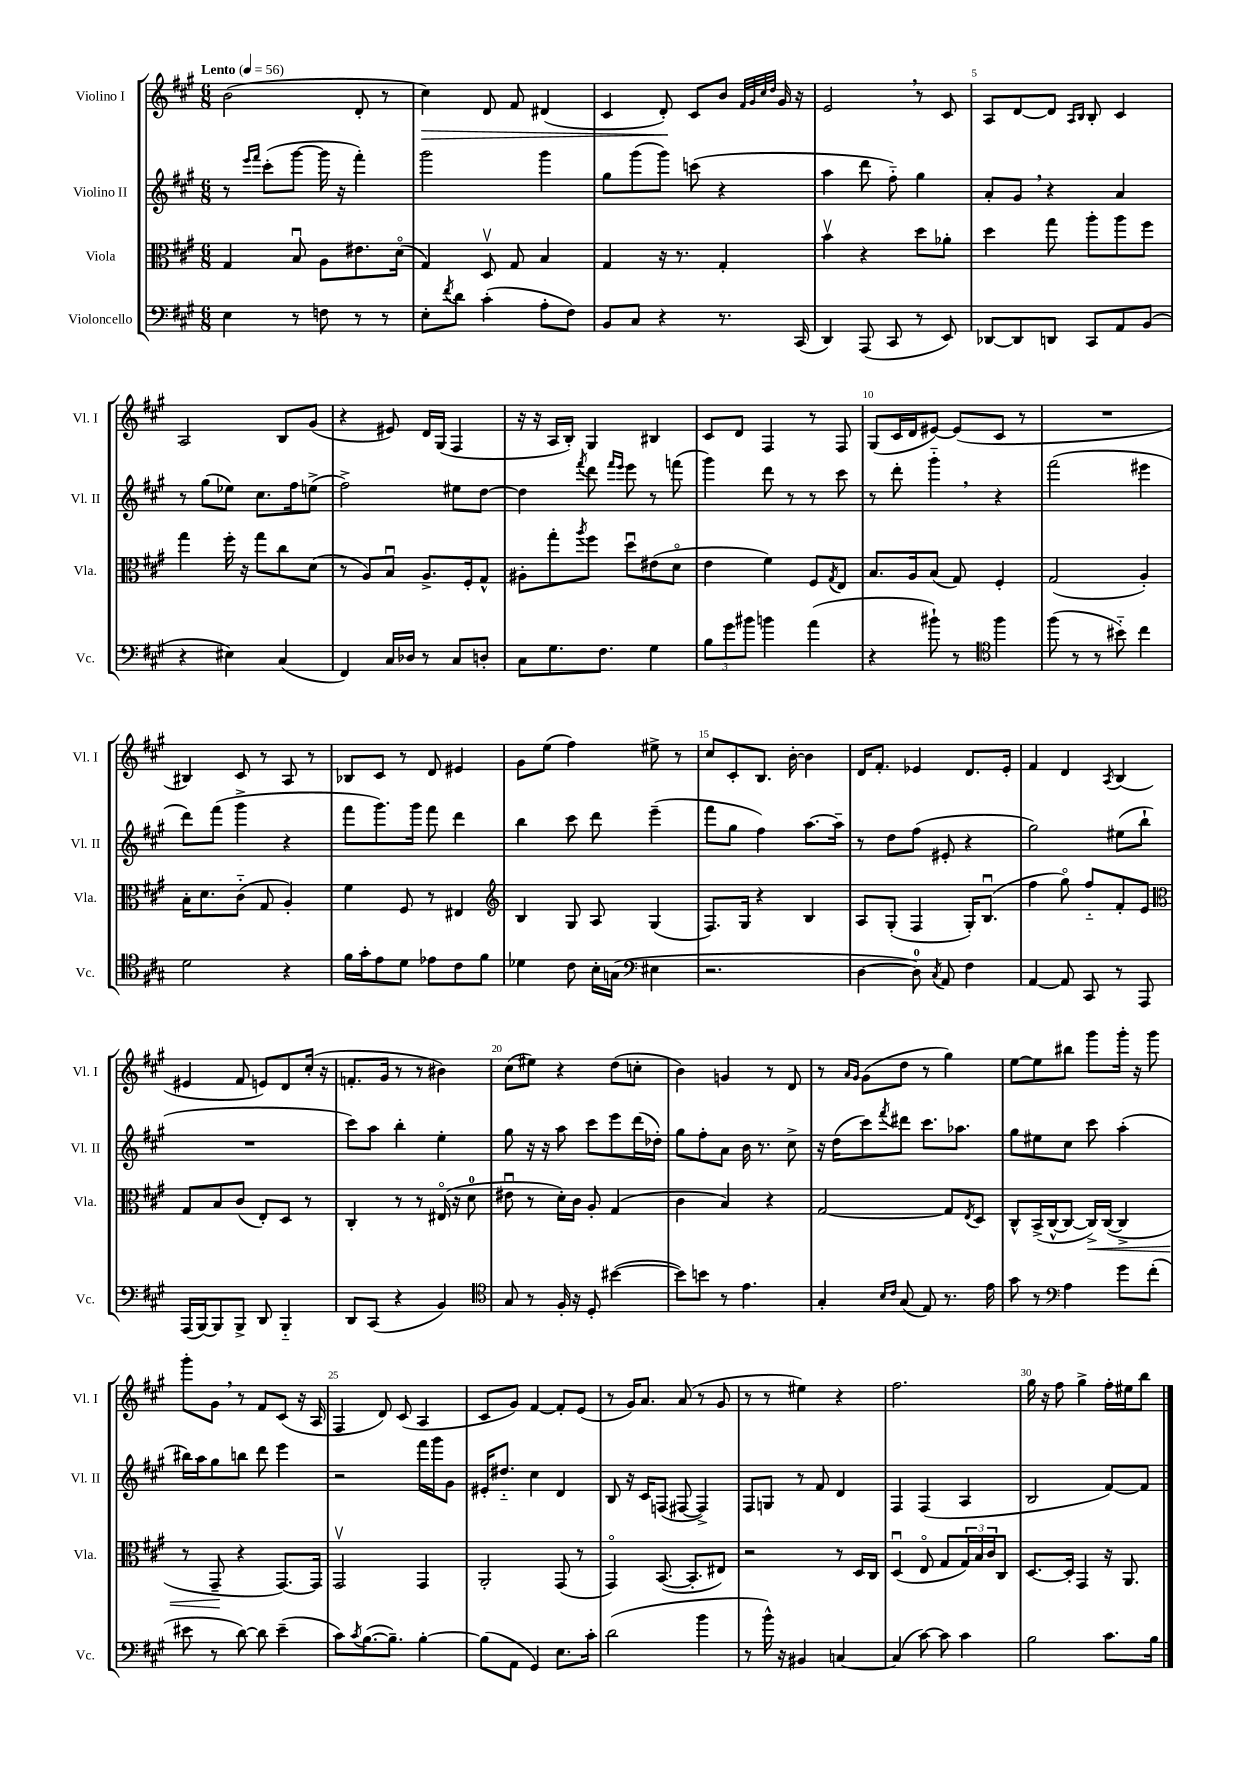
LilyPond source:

<<
\new StaffGroup <<
\new Staff = "s0" \with { instrumentName = "Violino I" shortInstrumentName = "Vl. I" } {
    \clef treble \key a \major \numericTimeSignature \time 6/8 \tempo "Lento" 4 = 56
    b'2( d'8-. r8 |
    cis''4\>) d'8 fis'8 dis'4( |
    cis'4 d'8-.\!) cis'8 b'8 \grace { fis'32 gis'32 cis''32 d''32 } gis'16 r16 |
    e'2 \breathe r8 cis'8 |
    a8 d'8~ d'8 \grace { a16 b16 } b8-. cis'4 |
    a2 b8 gis'8( |
    r4 eis'8) d'16 gis16( fis4 |
    r16 r16 a16 b16-.) gis4 bis4 |
    cis'8 d'8 fis4 r8 fis8 |
    gis8( cis'16 d'16 eis'8~) eis'8( cis'8 r8 |
    R2. |
    bis4) cis'8 r8 a8 r8 |
    bes8 cis'8 r8 d'8 eis'4 |
    gis'8 e''8( fis''4) eis''8-> r8 |
    cis''8 cis'8-. b8. b'16~-. b'4 |
    d'16 fis'8.-. ees'4 d'8. ees'16-. |
    fis'4 d'4 \acciaccatura { a8 } b4( |
    eis'4 fis'8 e'8) d'8 cis''16-.( r16 |
    f'8.-. gis'16 r8 r8 bis'4) |
    cis''8( eis''8) r4 d''8( c''8-. |
    b'4) g'4 r8 d'8 |
    r8 \grace { a'16 gis'16 } gis'8( d''8 r8 gis''4) |
    e''8~ e''8 bis''8 gis'''8 gis'''16-. r16 gis'''8 |
    gis'''8-. gis'8 \breathe r8 fis'8 cis'8( r16 a16 |
    fis4 d'8) cis'8( a4 |
    cis'8 gis'8) fis'4~ fis'8-. e'8( |
    r8 gis'16) a'8. a'8( r8 gis'8 |
    r8 r8 eis''4) r4 |
    fis''2. |
    gis''16 r16 fis''8 gis''4-> fis''16-. eis''16 b''8 \bar "|." |
}
\new Staff = "s1" \with { instrumentName = "Violino II" shortInstrumentName = "Vl. II" } {
    \clef treble \key a \major \numericTimeSignature \time 6/8
    r8 \grace { e'''16 fis'''16 } cis'''8-.( gis'''8~ gis'''16 r16 fis'''4-.) |
    gis'''2 gis'''4 |
    gis''8 gis'''8( gis'''8) c'''8( r4 |
    a''4 d'''8 fis''8-_) gis''4 |
    a'8-. gis'8 \breathe r4 a'4 |
    r8 gis''8( ees''8) cis''8. fis''16 e''8->( |
    fis''2->) eis''8 d''8~ |
    d''4 \acciaccatura { fis'''8 } d'''8 \grace { fis'''16 e'''16 } e'''8 r8 f'''8( |
    gis'''4) d'''8 r8 r8 cis'''8 |
    r8 d'''8-. gis'''4-_ \breathe r4 |
    fis'''2( eis'''4 |
    d'''8) fis'''8( gis'''4-> r4 |
    fis'''8 gis'''8.) gis'''16 fis'''8 d'''4 |
    b''4 cis'''8 d'''8 e'''4--( |
    fis'''8 gis''8 fis''4) a''8.~ a''16-- |
    r8 d''8 fis''8( eis'8-. r4 |
    gis''2) eis''8( b''8-! |
    R2. |
    cis'''8) a''8 b''4-. e''4-. |
    gis''8 r16 r16 a''8 cis'''8 e'''8 d'''16( des''16-.) |
    gis''8 fis''8-. a'8 b'16 r8. cis''8-> |
    r16 d''16( cis'''8) \acciaccatura { fis'''8 } dis'''8 cis'''8. aes''8. |
    gis''8 eis''8 cis''8 cis'''8 a''4-.( |
    bis''16) a''16 gis''8 b''8 d'''8 e'''4 |
    r2 fis'''16 gis'''16 gis'8 |
    eis'16-. dis''8.-_ cis''4 d'4 |
    b8 r16 cis'16 f8( fis8~ fis4->) |
    fis8 g8 r8 fis'8 d'4 |
    fis4 fis4( a4 |
    b2 fis'8~) fis'8 \bar "|." |
}
\new Staff = "s2" \with { instrumentName = "Viola" shortInstrumentName = "Vla." } {
    \clef alto \key a \major \numericTimeSignature \time 6/8
    gis4 b8\downbow a8 eis'8. d'16\flageolet( |
    gis4) d8\upbow gis8 b4 |
    gis4 r16 r8. gis4-. |
    b'4\upbow r4 d''8 aes'8-. |
    d''4 gis''8 a''8-. a''8 fis''8 |
    gis''4 fis''16-. r16 gis''8 cis''8 d'8( |
    r8 a8) b8\downbow a8.-> fis16-. gis8-^ |
    ais8-. gis''8-. \acciaccatura { a''8 } fis''8 d''8\downbow eis'8( d'8\flageolet |
    e'4 fis'4) fis8 \acciaccatura { gis8 } e8 |
    b8. a16 b8( gis8) fis4-. |
    gis2( a4-.) |
    b16-. d'8. cis'8-_( gis8 a4-.) |
    fis'4 fis8 r8 eis4 |
    \clef treble b4 gis8 a8 gis4( |
    fis8.) gis16 r4 b4 |
    a8 gis8-.( fis4 gis16-.) b8.\downbow( |
    fis''4 gis''8\flageolet) fis''8-_ fis'8-. e'8 |
    \clef alto gis8 b8 cis'8( e8-.) d8 r8 |
    cis4-. r8 r8 eis16\flageolet( r16 d'8-0 |
    eis'8\downbow r8 d'16-.) cis'16 a8-. gis4( |
    cis'4 b4) r4 |
    gis2~ gis8 \acciaccatura { e8 } d8 |
    cis8-^ b,16->( cis16~-^ cis8~ cis16->\<) cis16~( cis4-> |
    r8 gis,8--\! r4 gis,8.~) gis,16 |
    gis,2\upbow gis,4 |
    a,2-. gis,8( r8 |
    gis,4\flageolet) b,8.~( b,8.-. eis8) |
    r2 r8 d16 cis16 |
    d4\downbow( e8\flageolet gis8 \tuplet 3/2 { gis16) b16 cis'16 } cis8 |
    d8.~ d16-. gis,4 r16 a,8. \bar "|." |
}
\new Staff = "s3" \with { instrumentName = "Violoncello" shortInstrumentName = "Vc." } {
    \clef bass \key a \major \numericTimeSignature \time 6/8
    e4 r8 f8 r8 r8 |
    e8-. \acciaccatura { fis'8 } d'8 cis'4-.( a8-. fis8) |
    b,8 cis8 r4 r8. cis,16( |
    d,4) a,,8( cis,8 r8 e,8) |
    des,8~ des,8 d,8 cis,8 a,8 b,8( |
    r4 eis4) cis4( |
    fis,4) cis16 des16 r8 cis8 d8-. |
    cis8 gis8. fis8. gis4 |
    \tuplet 3/2 { b8 gis'8 bis'8 } b'4 a'4( |
    r4 bis'8-!) r8 \clef tenor fis''4 |
    fis''8( r8 r8 bis'8-_) cis''4 |
    d'2 r4 |
    fis'16 gis'16-. e'8 d'8 ees'8 cis'8 fis'8 |
    des'4 cis'8 b16-. g16( \clef bass eis4 |
    r2. |
    d4~ d8-0) \acciaccatura { cis8 } a,8 fis4 |
    a,4~ a,8 cis,8 r8 a,,8 |
    a,,16( b,,16~) b,,8 b,,8-> d,8 b,,4-_ |
    d,8 cis,8( r4 b,4) |
    \clef tenor gis8 r8 fis16-. r16 d8-. bis'4~( |
    bis'8) b'8 r8 e'4. |
    gis4-. \grace { b16 cis'16 } gis8( e8) r8. e'16 |
    gis'8 r8 \clef bass a4 gis'8 fis'8-.( |
    eis'8 r8 d'8~) d'8 eis'4--( |
    cis'8) \acciaccatura { cis'8 } b8.~( b8.--) b4~-. |
    b8( a,8 gis,4) e8. cis'16-. |
    d'2( b'4 |
    r8 b'16-^) r16 bis,4 c4~ |
    c4( cis'8~) cis'8 cis'4 |
    b2 cis'8. b16 \bar "|." |
}
>>
>>
\layout { \context { \Score \override BarNumber.break-visibility = ##(#f #t #t) barNumberVisibility = #(every-nth-bar-number-visible 5) } }
